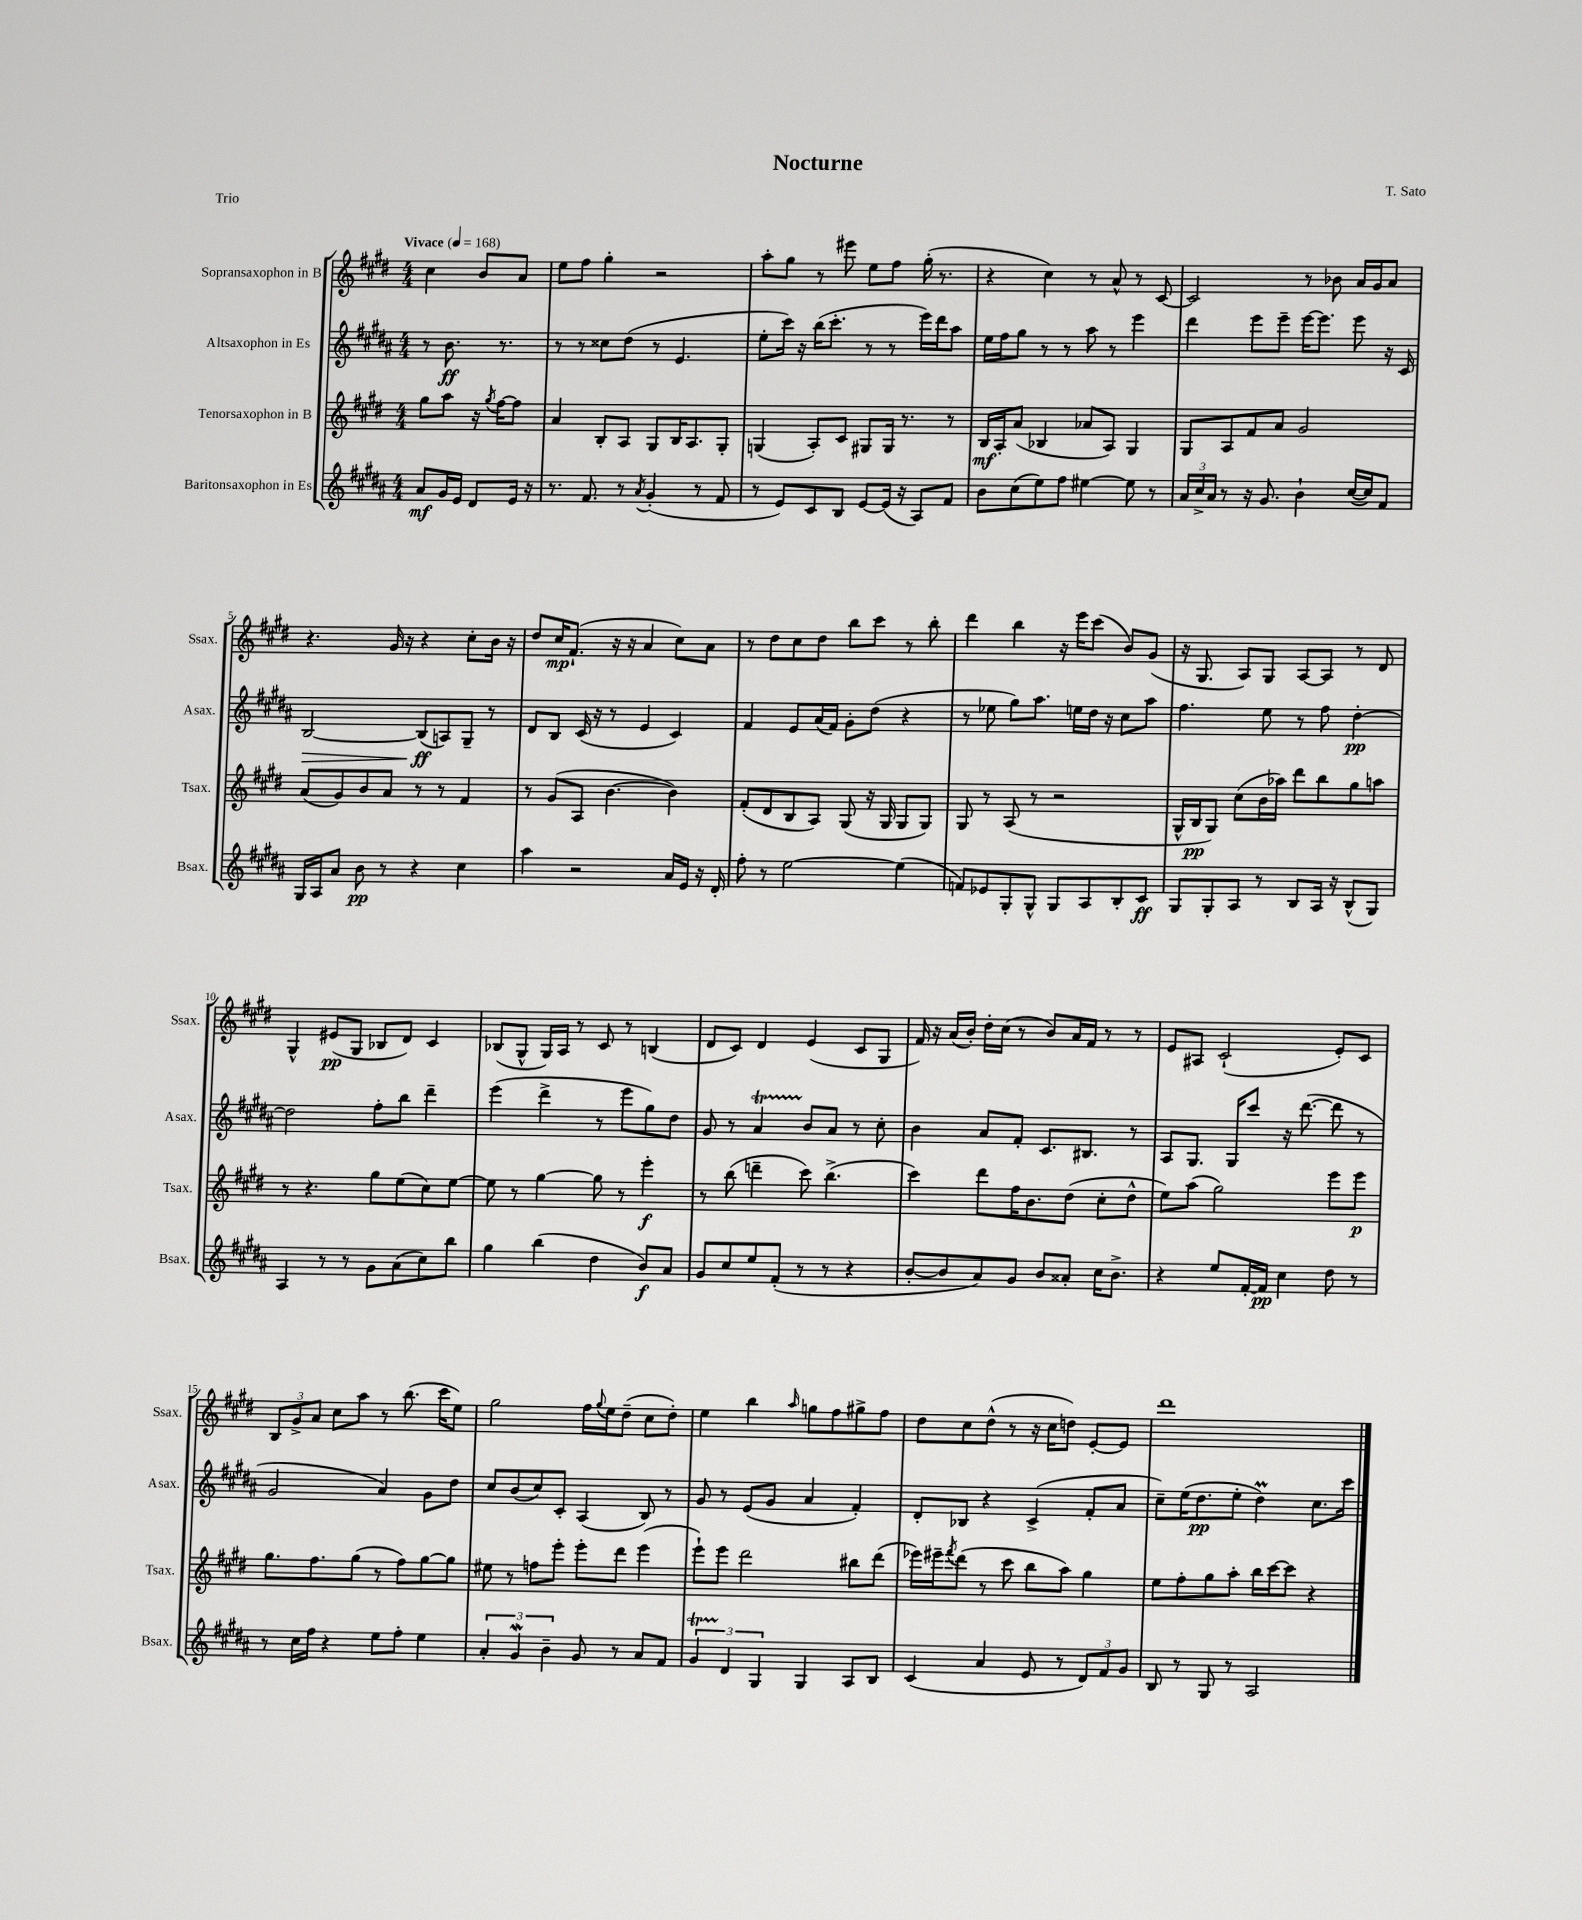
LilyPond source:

\header { title = "Nocturne" composer = "T. Sato" piece = "Trio" }
<<
\new StaffGroup <<
\new Staff = "s0" \with { instrumentName = "Sopransaxophon in B" shortInstrumentName = "Ssax." } {
    \clef treble \key e \major \numericTimeSignature \time 4/4 \partial 2 \tempo "Vivace" 4 = 168
    cis''4 b'8 a'8 |
    e''8 fis''8 gis''4-. r2 |
    a''8-. gis''8 r8 eis'''8 e''8 fis''8 gis''16-.( r8. |
    r4 cis''4) r8 a'8-^ r8 cis'8~ |
    cis'2 r8 bes'8 a'16 gis'16 a'8 |
    r4. gis'16 r16 r4 cis''8-. b'16 r16 |
    dis''8 cis''16\mp fis'8.-!( r16 r16 a'4 cis''8) a'8 |
    r8 dis''8 cis''8 dis''8 b''8 cis'''8 r8 b''8-. |
    dis'''4 b''4 r16 e'''16 cis'''8( b'8) gis'8( |
    r16 gis8. a8) gis8 a8~ a8 r8 dis'8 |
    gis4-^ eis'8\pp( gis8 bes8 dis'8) cis'4 |
    bes8( gis8-^ gis16) a16 r8 cis'8 r8 b4( |
    dis'8 cis'8) dis'4 e'4( cis'8 gis8 |
    fis'16) r16 a'16( b'16-.) dis''16-. cis''16( r8 b'8) a'16 fis'16 r8 r8 |
    e'8 ais8 cis'2-!( e'8-.) cis'8 |
    \tuplet 3/2 { b8 gis'8-> a'8 } cis''8 a''8 r8 b''8.( cis'''16 e''8) |
    gis''2 fis''16 \appoggiatura { gis''8 } e''16 dis''8--( cis''8 dis''8-.) |
    e''4 b''4 \grace { a''16 } g''8 fis''8 gis''8-> fis''8 |
    dis''8 cis''8 dis''8-^( r8 r16 cis''16 d''8) e'8~-. e'8 |
    dis'''1 \bar "|." |
}
\new Staff = "s1" \with { instrumentName = "Altsaxophon in Es" shortInstrumentName = "Asax." } {
    \clef treble \key b \major \numericTimeSignature \time 4/4 \partial 2
    r8 b'8.\ff r8. |
    r8 r8 cisis''8 dis''8( r8 e'4. |
    e''8-. cis'''16) r16 b''16( cis'''8.-. r8 r8 e'''16) dis'''16 ais''8 |
    e''16 fis''16 gis''8 r8 r8 ais''8 r8 e'''4 |
    dis'''4 e'''8 e'''8-- e'''16~ e'''8. e'''8 r16 cis'16 |
    b2~\> b8\ff\!( a8) gis8-- r8 |
    dis'8 b8 cis'16( r16 r8 e'4 cis'4) |
    fis'4 e'8 ais'16( fis'16) gis'8-. dis''8( r4 |
    r8 ees''8 gis''8) ais''8. e''16 dis''16 r16 cis''8 ais''8 |
    fis''4. e''8 r8 fis''8 dis''4~-.\pp |
    dis''2 fis''8-. b''8 dis'''4-- |
    e'''4( dis'''4-> r8 e'''8 gis''8) dis''8 |
    gis'8 r8 ais'4\startTrillSpan b'8\stopTrillSpan ais'8 r8 cis''8-. |
    b'4 ais'8 fis'8-. cis'8. bis8. r8 |
    ais8 gis8. gis16 cis'''8 r16 dis'''8.~( dis'''8 r8 |
    gis'2 ais'4) gis'8 dis''8 |
    cis''8 b'8( cis''8) cis'8-. ais4( b8) r8 |
    gis'8 r8 e'8( gis'8 ais'4 fis'4-.) |
    dis'8-. bes8 r4 cis'4->( fis'8-. ais'8 |
    cis''8--) e''16( dis''8.\pp e''8-. dis''4\prall) cis''8. cis'''16 \bar "|." |
}
\new Staff = "s2" \with { instrumentName = "Tenorsaxophon in B" shortInstrumentName = "Tsax." } {
    \clef treble \key e \major \numericTimeSignature \time 4/4 \partial 2
    gis''8 a''8 r16 \acciaccatura { gis''8 } fis''16~ fis''8 |
    a'4 b8-. a8 gis8 b16 a8. gis8-. |
    g4( a8-.) cis'8 gis8 gis16 r8. r8 |
    b16\mf a16-. a'8( bes4 aes'8 a8) gis4 |
    gis8 a8 fis'8 a'8 gis'2 |
    a'8( gis'8) b'8 a'8 r8 r8 fis'4 |
    r8 gis'8( a8 b'4.~ b'4) |
    fis'8-.( dis'8 b8 a8) gis8( r16 gis16 gis8 gis8) |
    gis8 r8 a8( r8 r2 |
    gis16-^ b16\pp gis8) cis''8( b'16 aes''16) dis'''8 b''8 gis''8 a''8 |
    r8 r4. gis''8 e''8( cis''8) e''8~ |
    e''8 r8 gis''4~ gis''8 r8 e'''4-.\f |
    r8 b''8( d'''4-- cis'''8) b''4.->( |
    cis'''4) dis'''8 fis''16 b'8. dis''8( cis''8-. dis''8-^ |
    e''8) a''8( gis''2) e'''8 e'''8\p |
    gis''8. fis''8. gis''8( r8 fis''8) gis''8~ gis''8 |
    eis''8 r8 f''8 e'''8-. e'''8-. dis'''8 e'''4( |
    e'''8-!) e'''8 dis'''2 bis''8 dis'''8( |
    ees'''16) eis'''16-- \acciaccatura { fis'''8 } dis'''8( r8 cis'''8 b''8 a''8) gis''4 |
    e''8 fis''8-. gis''8 a''8-. b''16 cis'''16~ cis'''8 r4 \bar "|." |
}
\new Staff = "s3" \with { instrumentName = "Baritonsaxophon in Es" shortInstrumentName = "Bsax." } {
    \clef treble \key b \major \numericTimeSignature \time 4/4 \partial 2
    ais'8\mf gis'16 e'16 dis'8 e'16 r16 |
    r8. fis'8. r8 \acciaccatura { ais'8 } gis'4-.( r8 fis'8 |
    r8 e'8) cis'8 b8 e'8~ e'16( r16 ais8) fis'8 |
    b'8 cis''8( e''8) fis''8 eis''4~ eis''8 r8 |
    \tuplet 3/2 { ais'16 cis''16-> ais'16 } r8 r16 gis'8. b'4-! cis''16~( cis''16) fis'8 |
    gis16 ais16 ais'8 b'8\pp r8 r4 cis''4 |
    ais''4 r2 ais'16 e'16 r16 dis'16-. |
    fis''8-. r8 e''2~ e''4( |
    f'8) ees'8 gis8-. gis8-^ gis8 ais8 b8-. cis'8\ff |
    gis8 gis8-. ais8 r8 b8 ais16 r16 b8-^( gis8) |
    ais4 r8 r8 gis'8 ais'8( cis''8) b''8 |
    gis''4 b''4( dis''4 b'8\f) ais'8 |
    gis'8 cis''8 e''8 fis'8-.( r8 r8 r4 |
    b'8~-. b'8 ais'8) gis'8 b'8 aisis'8-. cis''16 b'8.-> |
    r4 e''8 fis'16~-. fis'16\pp cis''4 dis''8 r8 |
    r8 cis''16 fis''16 r4 e''8 fis''8-. e''4 |
    \tuplet 3/2 { ais'4-. gis'4\mordent b'4-- } gis'8 r8 ais'8 fis'8 |
    \tuplet 3/2 { gis'4\startTrillSpan dis'4\stopTrillSpan gis4 } gis4 ais8 b8 |
    cis'4( ais'4 e'8 r8 \tuplet 3/2 { dis'8) fis'8 gis'8 } |
    b8 r8 gis8 r8 ais2 \bar "|." |
}
>>
>>
